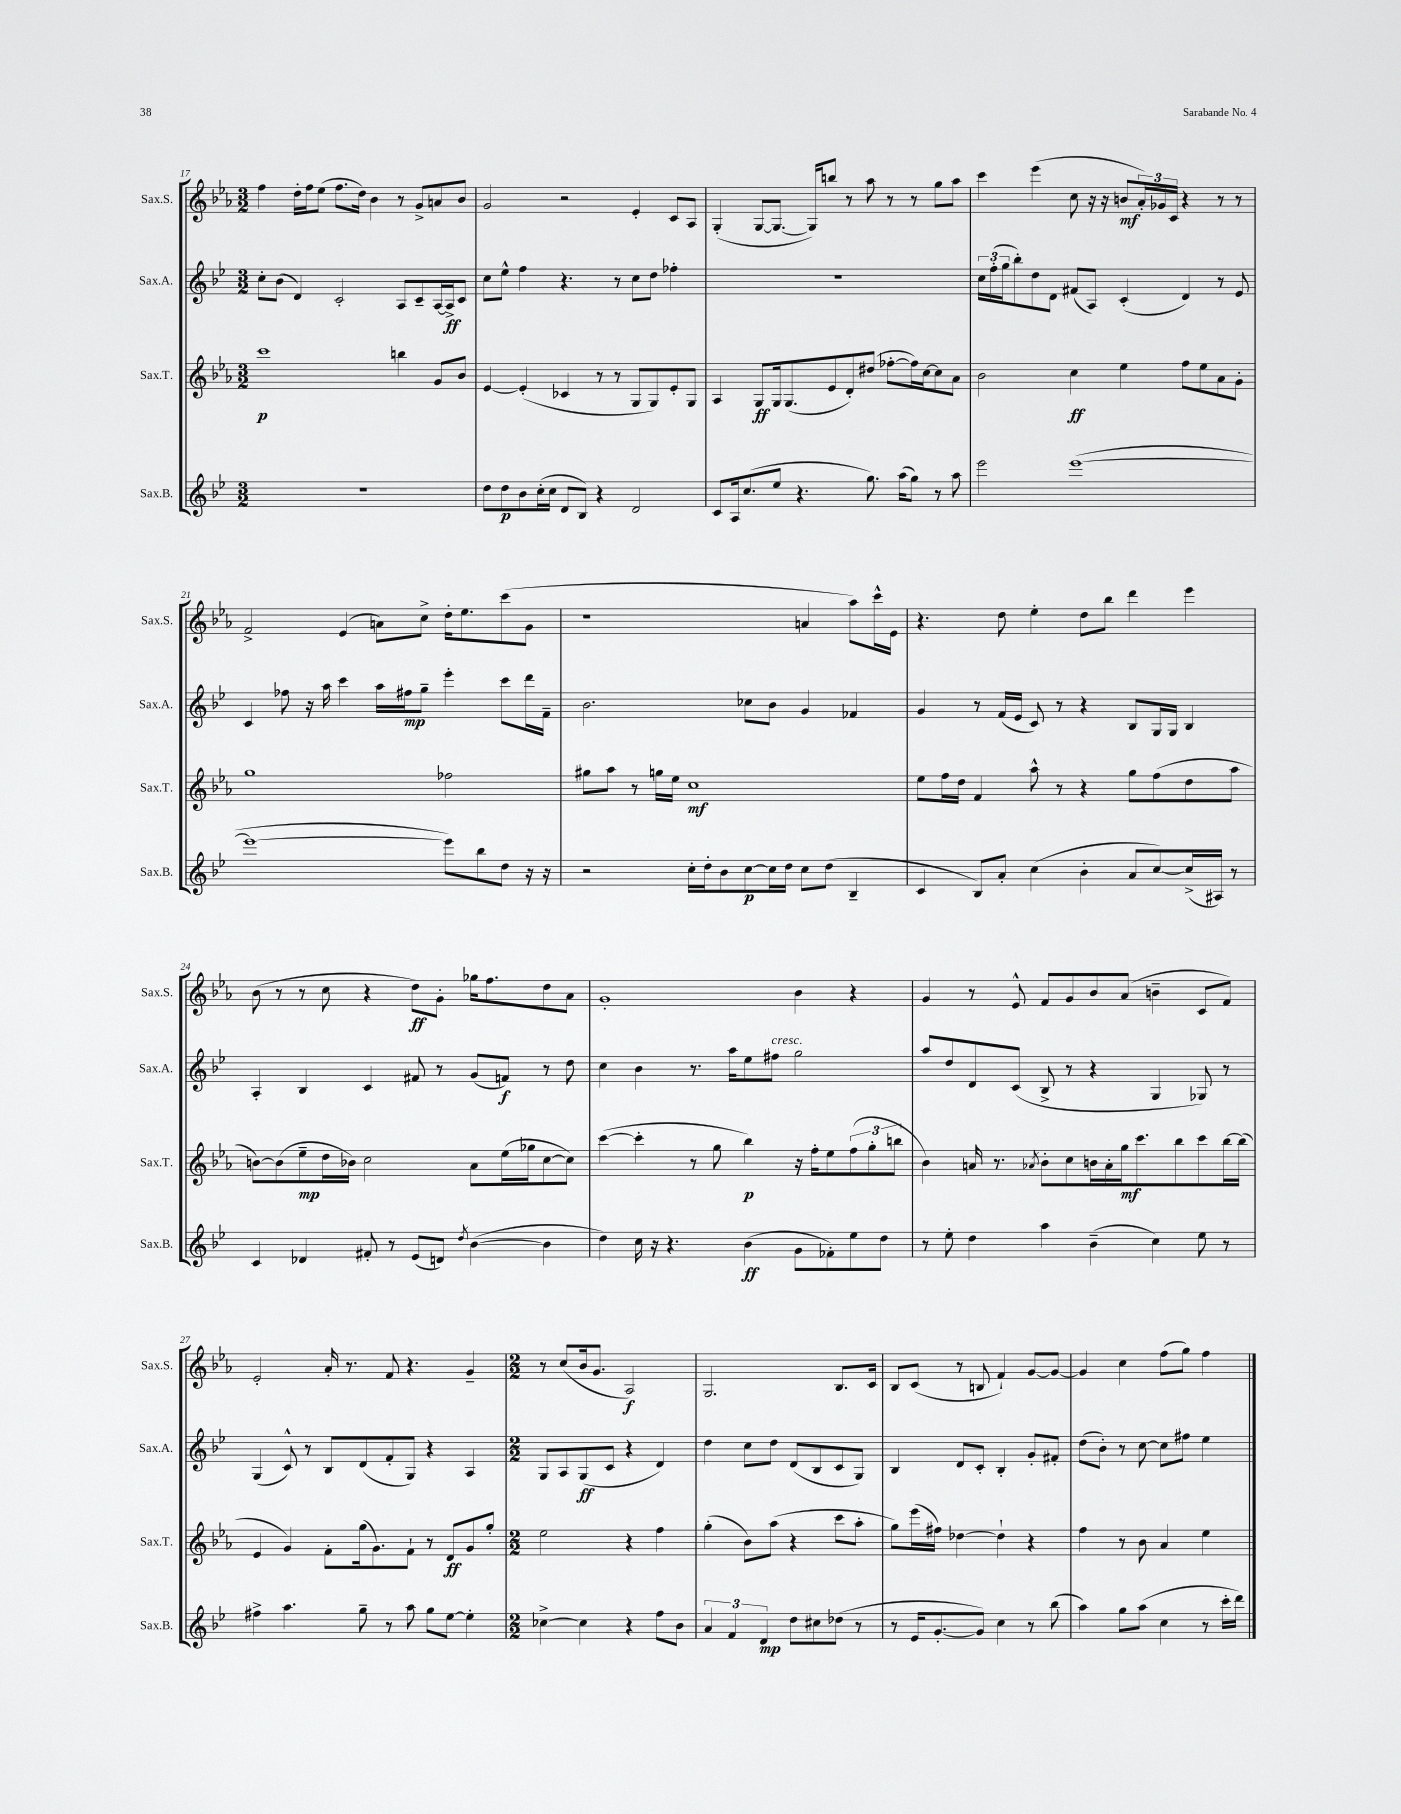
<<
\new StaffGroup <<
\new Staff = "s0" \with { instrumentName = "Sax.S." shortInstrumentName = "Sax.S." } {
    \clef treble \key ees \major \numericTimeSignature \time 3/2
    f''4 d''16-. f''16 ees''8( f''8. d''16) bes'4 r8 g'8-> a'8 bes'8 |
    g'2 r2 ees'4-. c'8 aes8 |
    g4-.( g8~ g8.~ g16) b''8 r8 aes''8 r8 r8 g''8 aes''8 |
    c'''4 ees'''4( c''8 r16 r16 b'8\mf \tuplet 3/2 { aes'16-.) ges'16 c'16 } r4 r8 r8 |
    f'2-> ees'4( a'8) c''8-> d''16-. ees''8. c'''8( g'8 |
    r1 a'4 aes''8) c'''16-^ ees'16 |
    r4. d''8 ees''4-. d''8 bes''8 d'''4 ees'''4 |
    bes'8( r8 r8 c''8 r4 d''8\ff) g'8-. ges''16 f''8. d''8 aes'8 |
    g'1-. bes'4 r4 |
    g'4 r8 ees'8-^ f'8 g'8 bes'8 aes'8( b'4-- c'8 f'8) |
    ees'2-. aes'16-. r8. f'8 r4. g'4-- |
    \numericTimeSignature \time 2/2 r8 c''8( bes'16 g'8. aes2\f) |
    g2. bes8. c'16 |
    bes8 c'8( r8 b8 f'4-!) g'8~ g'8~ |
    g'4 c''4 f''8( g''8) f''4 \bar "|." |
}
\new Staff = "s1" \with { instrumentName = "Sax.A." shortInstrumentName = "Sax.A." } {
    \clef treble \key bes \major \numericTimeSignature \time 3/2
    c''8-. bes'8( d'4) c'2-. a8 c'8-- a16~ a16->\ff c'8 |
    c''8 ees''8-^ f''4 r4. r8 c''8 d''8 fes''4-. |
    R1. |
    \tuplet 3/2 { c''16 f''16-.( g''16 } bes''8-.) d''8 d'8 fis'8( a8) c'4-.( d'4) r8 ees'8 |
    c'4 fes''8 r16 a''16 c'''4 a''16 fis''16\mp g''8-- ees'''4-. c'''8 d'''16 f'16-- |
    bes'2. ces''8 bes'8 g'4 fes'4 |
    g'4 r8 f'16( ees'16 c'8) r8 r4 bes8 g16 g16 bes4 |
    a4-. bes4 c'4 fis'8 r8 g'8( f'8\f) r8 d''8 |
    c''4 bes'4 r8. a''16 ees''8 fis''8^\markup { \italic "cresc." } g''2 |
    a''8 d''8 d'8 c'8( bes8-> r8 r4 g4 ges8) r8 |
    g4( c'8-^) r8 bes8 d'8( f'8-. g8) r4 a4 |
    \numericTimeSignature \time 2/2 g8 a8 g8\ff( c'8 r4 d'4) |
    d''4 c''8 d''8 d'8( bes8 c'8 g8) |
    bes4 d'8 c'8-. bes4-. g'8-. fis'8-. |
    d''8( bes'8-.) r8 c''8~ c''8 fis''8 ees''4 \bar "|." |
}
\new Staff = "s2" \with { instrumentName = "Sax.T." shortInstrumentName = "Sax.T." } {
    \clef treble \key ees \major \numericTimeSignature \time 3/2
    c'''1\p b''4 g'8 bes'8 |
    ees'4~ ees'4-.( ces'4 r8 r8 g8 g8) ees'8-. g8 |
    aes4 g8\ff g16 g8.( ees'8 d'8-.) dis''8( fes''8~-. fes''16) c''16~ c''8 aes'8 |
    bes'2 c''4\ff ees''4 f''8 ees''8 aes'8 g'8-. |
    g''1 fes''2 |
    gis''8 aes''8 r8 g''16 ees''16 c''1\mf |
    ees''8 f''16 d''16 f'4 aes''8-^ r8 r4 g''8 f''8( d''8 aes''8 |
    b'8~) b'8( ees''8--\mp d''16 bes'16) c''2 aes'8 ees''16( ges''16 c''8~ c''8) |
    c'''4~( c'''4-. r8 g''8 bes''4\p) r16 f''16-. ees''8 \tuplet 3/2 { f''8( g''8-. b''8 } |
    bes'4) a'16 r8. \acciaccatura { aes'8 } bes'8-. c''8 b'16 aes'16-. g''16\mf c'''8. bes''8 c'''8 bes''16~ bes''16( |
    ees'4 g'4) f'8-. g''16( g'8.) f'8-! r8 d'8\ff g'8 g''8-. |
    \numericTimeSignature \time 2/2 ees''2 r4 f''4 |
    g''4-.( bes'8) aes''8( r4 c'''8 aes''8-. |
    g''8) ees'''16( fis''16) des''4~ des''4-! r4 |
    f''4 r8 bes'8 aes'4 ees''4 \bar "|." |
}
\new Staff = "s3" \with { instrumentName = "Sax.B." shortInstrumentName = "Sax.B." } {
    \clef treble \key bes \major \numericTimeSignature \time 3/2
    R1. |
    d''8 d''8\p bes'8 c''16-.( c''16 d'8 bes8) r4 d'2 |
    c'8 a16 c''8.( ees''8 r4. g''8.) a''16( g''8) r8 a''8 |
    ees'''2 ees'''1~( |
    ees'''1~ ees'''8) bes''8 d''8 r16 r16 |
    r2 c''16-. d''16-. bes'8 c''8~\p c''16 d''16 c''8 d''8( bes4-- |
    c'4 bes8) a'8-. c''4( bes'4-. a'8 c''8~) c''16->( ais16) r8 |
    c'4 des'4 fis'8-. r8 ees'8( d'8) \acciaccatura { d''8 } bes'4~( bes'4 |
    d''4) c''16 r16 r4. bes'4\ff( g'8 fes'8-.) ees''8 d''8 |
    r8 ees''8-. d''4 a''4 bes'4--( c''4) ees''8 r8 |
    fis''4-> a''4. g''8-- r8 a''8 g''8 ees''8~ ees''4-. |
    \numericTimeSignature \time 2/2 ces''4~-> ces''4 r4 f''8 bes'8 |
    \tuplet 3/2 { a'4 f'4 d'4\mp } d''8 cis''8 des''8( r8 |
    r8 ees'16 g'8.~-. g'8) c''4 r8 bes''8( |
    a''4) g''8 a''8( c''4 r8 c'''16-. d'''16) \bar "|." |
}
>>
>>
\layout { \context { \Score currentBarNumber = #17 } }
